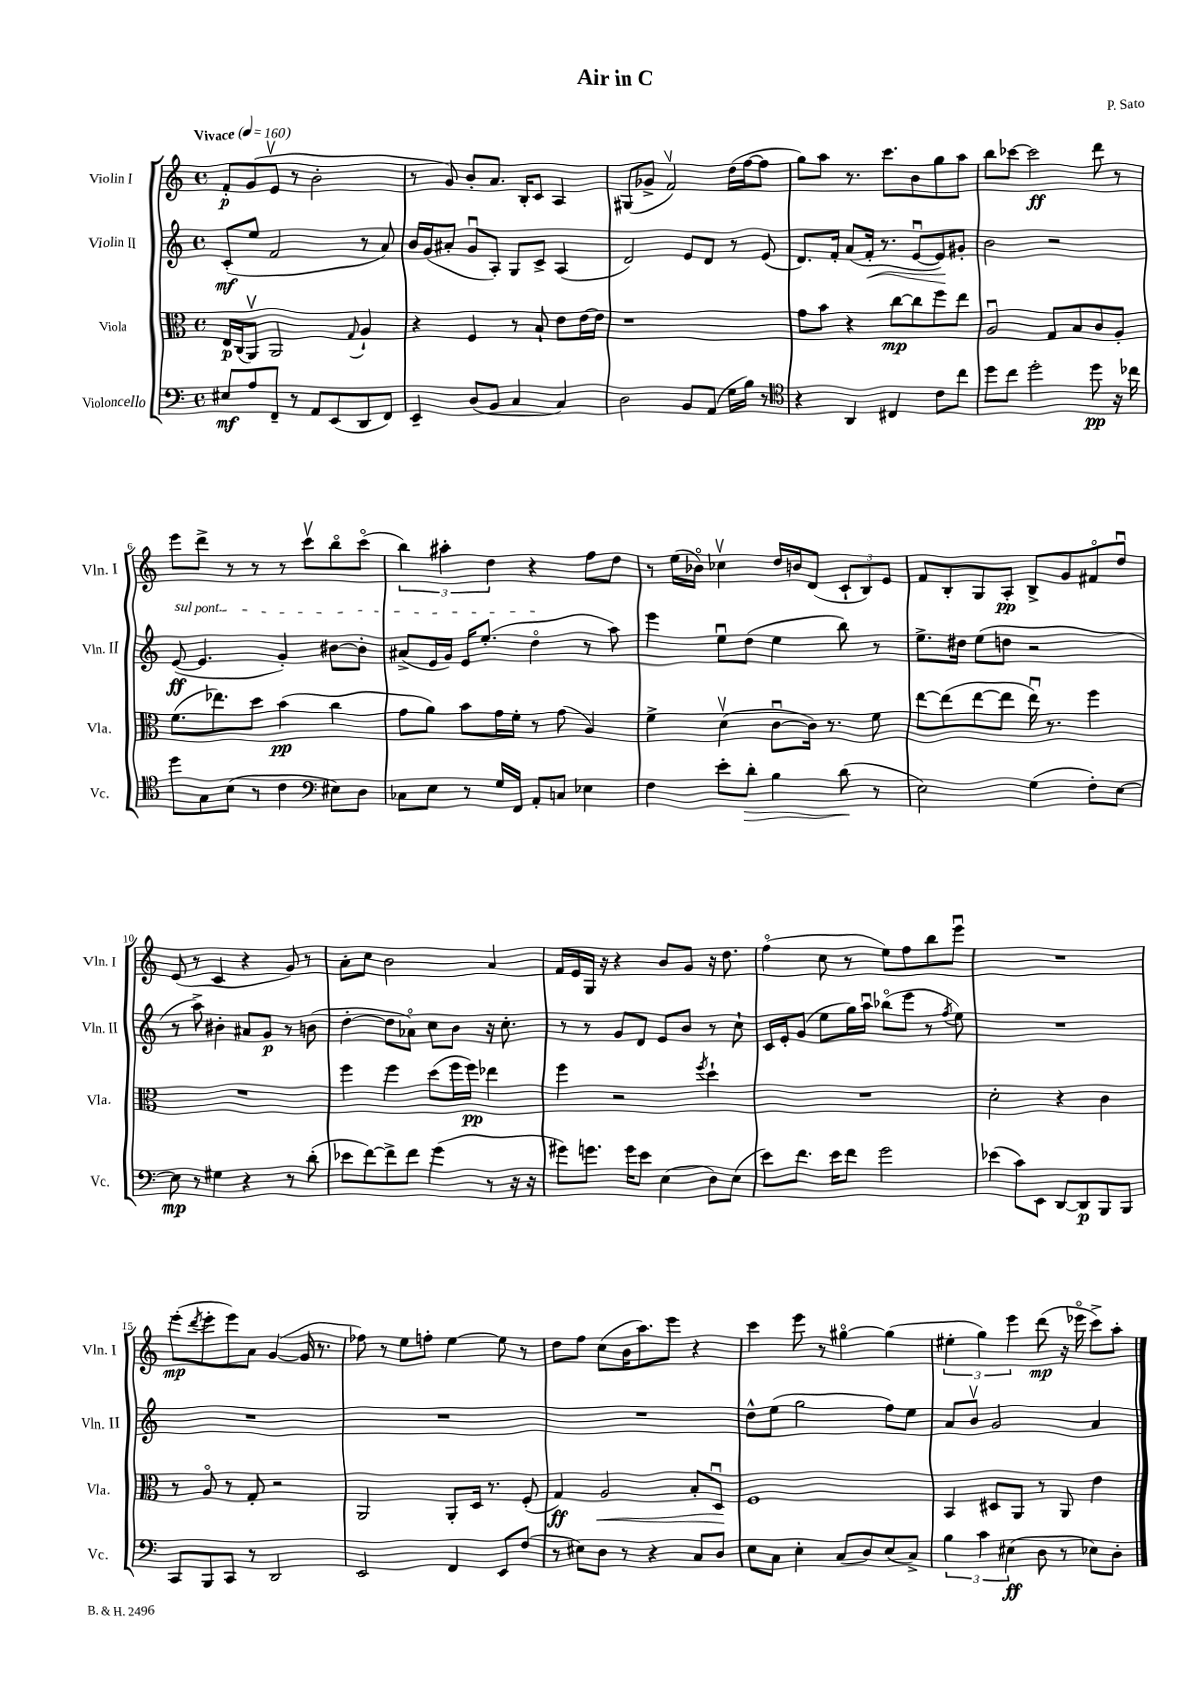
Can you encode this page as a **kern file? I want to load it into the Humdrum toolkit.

**kern	**kern	**kern	**kern
*staff4	*staff3	*staff2	*staff1
*clefF4	*clefC3	*clefG2	*clefG2
*k[]	*k[]	*k[]	*k[]
*M4/4	*M4/4	*M4/4	*M4/4
*met(c)	*met(c)	*met(c)	*met(c)
*MM160	*MM160	*MM160	*MM160
8E#	16E	(8c'	8f'
.	(16C	.	.
8A	8AAv)	8ee	(8g
8FF~	2AA	2f	8ev
8r	.	.	8r
8AA	.	.	2b'
(8EE	.	.	.
.	8qqG	.	.
8DD	4A`	8r	.
8FF)	.	8a)	.
=	=	=	=
4EE~	4r	16b	8r
.	.	(16g	.
.	.	8a#'	8g)
(8D	4F	8gu	8b'
8BB	.	8A')	8.a
4C	8r	8G	.
.	.	.	16B'
.	8B`	8c^	8c
4C)	8e	(4A	4A
.	[16e	.	.
.	16e]	.	.
=	=	=	=
2D	1r	2d)	(8G#
.	.	.	8g-^
.	.	.	2fv)
8BB	.	8e	.
(8AA	.	8d	.
16G	.	8r	(16dd
16B)	.	.	[16ff
8r	.	(8e	8ff]
=	=	=	=
*clefC4	*	*	*
4r	8g	8.d)	8gg)
.	8b	.	8aa
.	.	16f'	.
4AA	4r	(8a	8.r
.	.	16f'	.
.	.	8.r	8.ccc
4C#	[8cc	.	.
.	8cc]	[8eu	8b
8c	8ff	8e])	8gg
8cc	8ee	8g#'	8aa
=	=	=	=
8dd	2Au	2b	8bb
8cc	.	.	[8ccc-
2dd'	.	.	2ccc-]
.	8G	2r	.
.	8B	.	.
8dd	8c	.	8ddd
16r	8A'	.	8r
16cc-	.	.	.
=	=	=	=
8dd	(8.f	([8e	8eee
8G	.	4.e]	8ddd^
.	8.ee-)	.	.
(8B	.	.	8r
8r	8dd	.	8r
4c	(4b	4g')	8r
.	.	.	8cccv
*clefF4	*	*	*
8E#)	4cc	[8b#	8bbo
8D	.	8b#']	(8ccco
=	=	=	=
8C-	8g	(8a#^	6bb)
8E	8a)	16e	.
.	.	.	6aa#'
.	.	16g)	.
8r	8b	16e	.
.	.	(8.ee'	.
.	.	.	6dd
16G	16g	.	.
16FF	16f'	.	.
8AA'	8r	4ddo	4r
8C	(8g	.	.
4E-	4A)	8r	8ff
.	.	8aa)	8dd
=	=	=	=
4F	4f^	4eee	8r
.	.	.	(16ee
.	.	.	16b-o)
8e'	(4dv	8eeu	4cc-v
8d'	.	(8dd	.
4B	[8cu	4ee	16dd
.	.	.	16b
.	16c])	.	(8d
.	8.r	.	.
(8d	.	8bb)	12c`
.	.	.	12B)
8r	8f	8r	.
.	.	.	12e
=	=	=	=
2E)	[8ee	8.ee^	8f
.	(8ee]	.	8B'
.	.	16dd#	.
.	[8ee	(8ee	8G
.	8ee]	8dd	8A'
(4G	16eeu)	2r	8B^
.	8.r	.	.
.	.	.	8g
8F')	4ff	.	8f#o
[8E	.	.	8ddu
=	=	=	=
8E]	1r	8r	(8e
8r	.	8aa^)	8r
4G#	.	4b#'	4c
4r	.	8a#	4r
.	.	8g	.
8r	.	8r	8g)
(8d'	.	(8b	8r
=	=	=	=
8e-	4ff	[4dd'	8a'
[8f)	.	.	8cc
8f^]	4ff	8dd]	2b
8f	.	8a-o)	.
(4g	(8dd	8cc	.
.	16ff	8b	.
.	16ff)	.	.
8r	4ee-	16r	4a
.	.	8.cc'	.
16r	.	.	.
16r	.	.	.
=	=	=	=
8g#)	4ff	8r	16f
.	.	.	16e
8.g	.	8r	16G
.	.	.	16r
.	2r	8g	4r
16g	.	.	.
8e	.	8d	.
(4E	.	8e	8b
.	.	8b	8g
.	8qff	.	.
8D)	4dd`	8r	16r
.	.	.	8.dd
(8E	.	8cc`	.
=	=	=	=
8e)	1r	16c	(4ffo
.	.	16e'	.
8.f	.	(8g	.
.	.	8ee	8cc
16e	.	.	.
8f	.	16gg)	8r
.	.	16aau	.
2g	.	(8bb-o	8ee)
.	.	8eee	8ff
.	.	8r	8bb
.	.	8qff	.
.	.	8ee)	8eeeu
=	=	=	=
(4e-	2d'	1r	1r
8c)	.	.	.
8EE	.	.	.
[8DD	4r	.	.
8DD]	.	.	.
8BBB	4c	.	.
8BBB	.	.	.
=	=	=	=
8CC	8r	1r	(8eee'
.	.	.	8qddd
8BBB	8Ao	.	8eee'
8CC	8r	.	8eee)
8r	8G'	.	8a
2DD	2r	.	([4g
.	.	.	16g]
.	.	.	8.r
=	=	=	=
2EE	2AA	1r	8ff-)
.	.	.	8r
.	.	.	8ee
.	.	.	8ff'
4FF	8AA'	.	[4ee
.	16D	.	.
.	8.r	.	.
8EE	.	.	8ee]
(8F	(8F'	.	8r
=	=	=	=
8r	4G)	1r	8dd
8E#)	.	.	8ff
8D	2A	.	(8cc
8r	.	.	16b
.	.	.	8.aa)
4r	.	.	.
.	.	.	8eee
8C	8B'	.	4r
8D	8Du	.	.
=	=	=	=
8E	1F	8dd^^	4ccc
8C	.	(8ee	.
4E'	.	2gg	8eee
.	.	.	8r
(8C	.	.	[4gg#o
8D)	.	.	.
(8E	.	8ff)	(4gg#]
8C^)	.	8ee	.
=	=	=	=
6B	4BB	8a	6ee#'
.	.	8bv	.
6c	.	.	6gg)
.	8D#	2g	.
(6E#	.	.	6eee
.	8AA	.	.
8D	8r	.	(8ddd
8r	8AA	.	16r
.	.	.	16eee-o
8E-)	4e	4a	8ccc^)
8D'	.	.	8aa'
==	==	==	==
*-	*-	*-	*-
